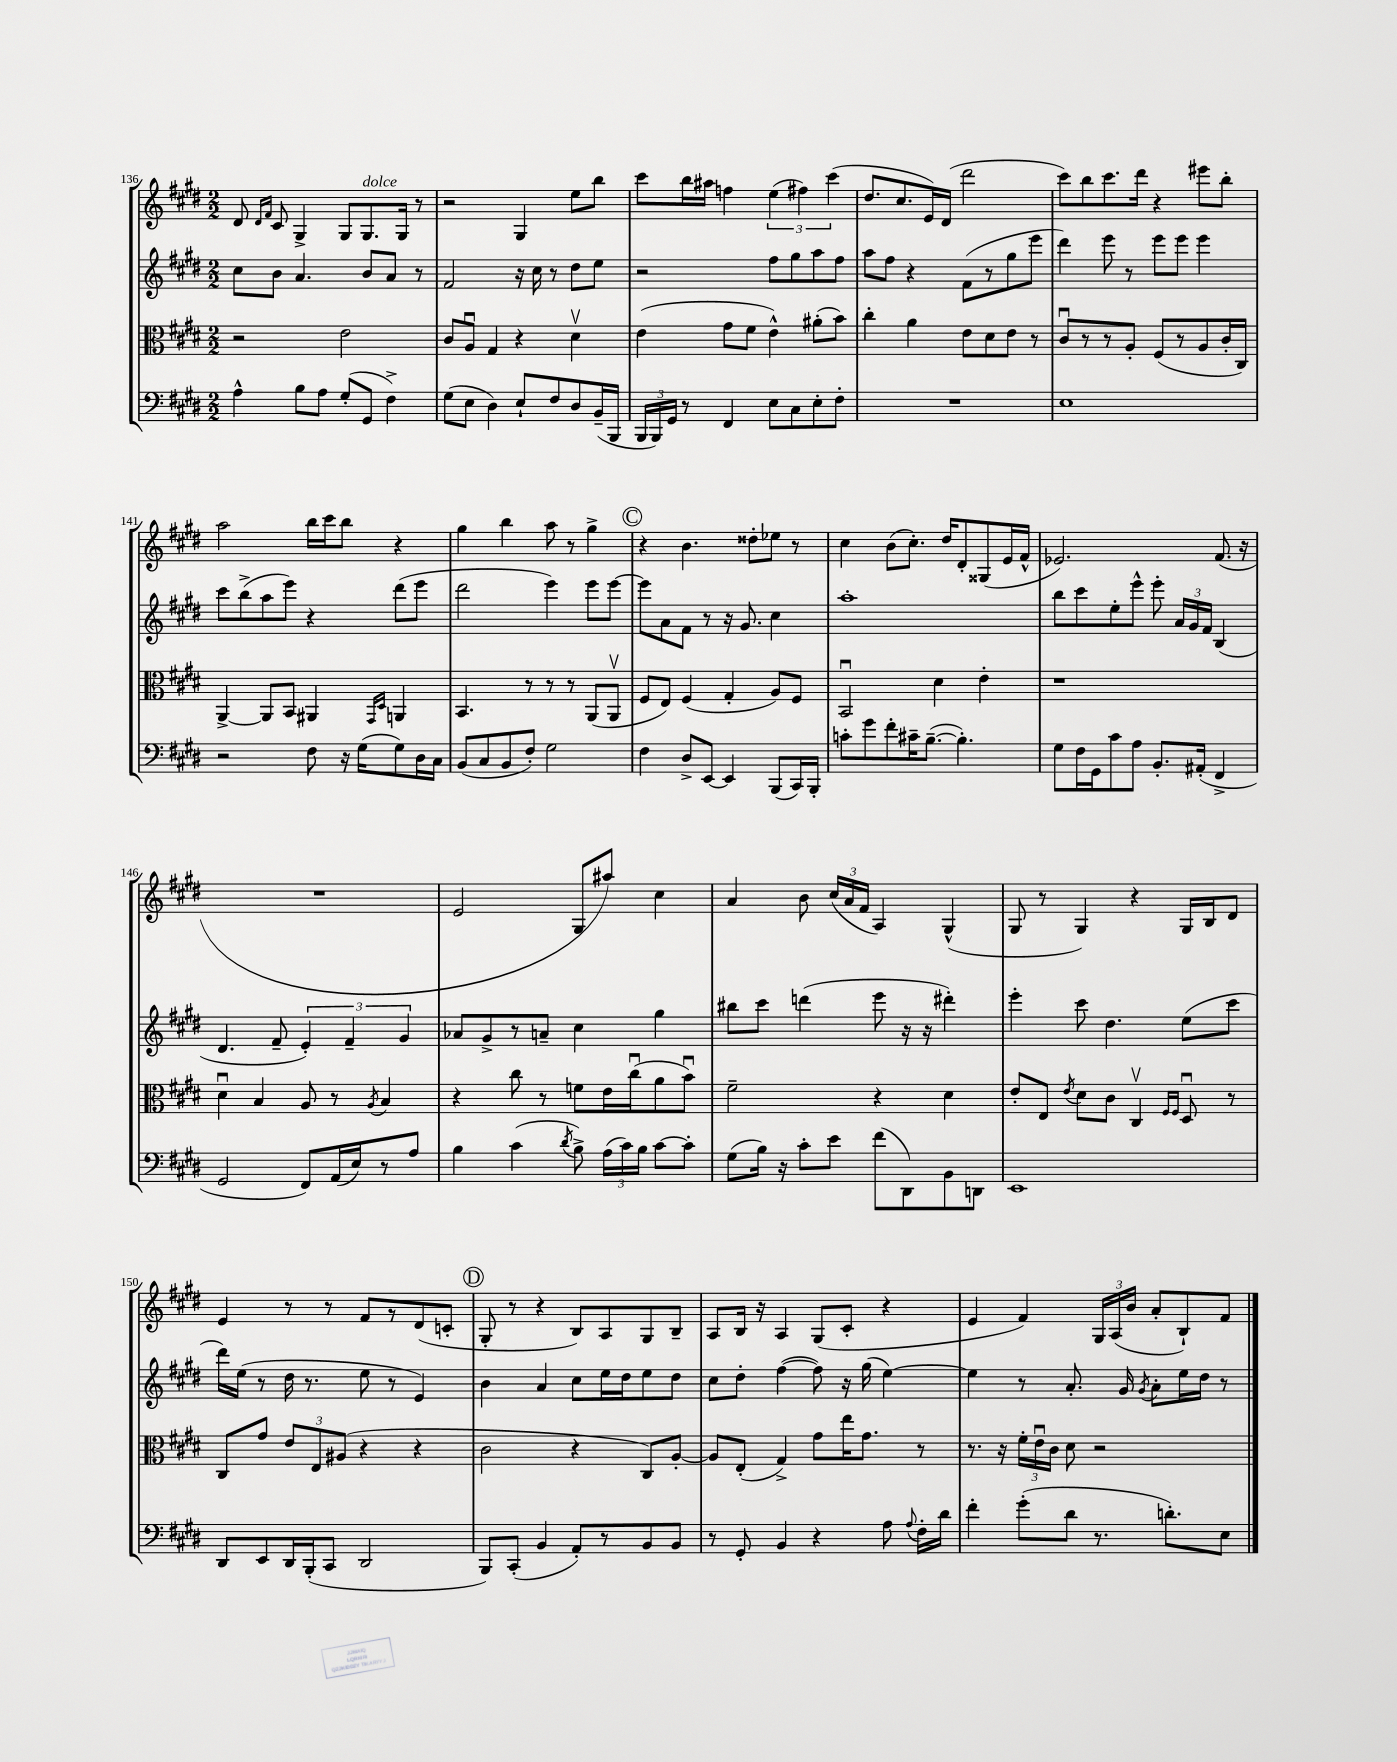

**kern	**kern	**kern	**kern
*staff4	*staff3	*staff2	*staff1
*clefF4	*clefC3	*clefG2	*clefG2
*k[f#c#g#d#]	*k[f#c#g#d#]	*k[f#c#g#d#]	*k[f#c#g#d#]
*M2/2	*M2/2	*M2/2	*M2/2
4A^^\	2r	8cc#\L	8d#/
.	.	.	16qqd#/LL
.	.	.	16qqf#/JJ
.	.	8b\J	8c#/
8B\L	.	4.a/	4G#^/
8A\J	.	.	.
(8G#'/L	2e\	.	8G#/L
8GG#/J	.	8b/L	8.G#/
4F#^\)	.	8a/J	.
.	.	.	16G#/Jk
.	.	8r	8r
=	=	=	=
(8G#\L	8c#/L	2f#/	2r
8E\J	8Au/J	.	.
4D#\)	4G#/	.	.
8E`/L	4r	16r	4G#/
.	.	16cc#\	.
8F#/	.	8r	.
8D#/	4d#v\	8dd#\L	8ee\L
(16BB~/L	.	8ee\J	8bb\J
16BBB/JJ	.	.	.
=	=	=	=
24BBB/LL	(4e\	2r	8ccc#\L
24BBB/)	.	.	.
24GG#/JJ	.	.	.
8r	.	.	16bb\L
.	.	.	16aa#\JJ
4FF#/	8g#\L	.	4ff\
.	8f#\J	.	.
8E\L	4e^^\)	8ff#\L	(6ee\
8C#\	.	8gg#\	.
.	.	.	6ff#\)
8E'\	(8a#'\L	8aa\	.
.	.	.	(6ccc#\
8F#'\J	8b\J)	8ff#\J	.
=	=	=	=
1r	4cc#'\	8aa\L	8.dd#/L
.	.	8ff#\J	.
.	.	.	8.cc#/
.	4a\	4r	.
.	.	.	16e/L)
.	.	.	(16d#/JJ
.	8e\L	(8f#\L	2ddd#\
.	8d#\	8r	.
.	8e\J	8gg#\	.
.	8r	8eee\J	.
=	=	=	=
1E	8c#u/L	4ddd#\)	8ccc#\L)
.	8r	.	8bb\
.	8r	8eee\	8.ccc#\
.	8A'/J	8r	.
.	.	.	16ddd#\Jk
.	(8F#/L	8eee\L	4r
.	8r	8eee\J	.
.	8A/	4eee\	8eee#\L
.	16c#'/L	.	8bb'\J
.	16C#/JJ)	.	.
=	=	=	=
2r	[4AA^/	8ccc#\L	2aa\
.	.	(8bb^\	.
.	8AA/]L	8aa\	.
.	8BB/J	8eee\J)	.
8F#\	4AA#/	4r	16bb\LL
.	.	.	16ccc#\J
16r	.	.	8bb\J
(16G#\LK	.	.	.
.	16qqGG#/LL	.	.
.	16qqD#/JJ	.	.
8G#\)	4AA/	(8ddd#\L	4r
16D#\L	.	8eee\J	.
16C#\JJ	.	.	.
=	=	=	=
(8BB/L	4.BB/	2ddd#\	4gg#\
8C#/	.	.	.
8BB/	.	.	4bb\
8F#'/J)	8r	.	.
2G#\	8r	4eee\)	8aa\
.	8r	.	8r
.	(8AA/L	8eee\L	4gg#^\
.	8AAv/J	[8eee\J	.
=	=	=	=
4F#\	8F#/L	8eee\]L	4r
.	8E/J)	8a\	.
8D#^/L	(4F#/	8f#\J	4.b\
[8EE/J	.	8r	.
4EE/]	4G#'/	16r	.
.	.	8.g#/	.
.	.	.	8dd##'\L
(8BBB/L	8A/L)	4cc#\	8ee-\J
16CC#/L)	8F#/J	.	8r
16BBB'/JJ	.	.	.
=	=	=	=
8c'\L	2BBu/	1aa'	4cc#\
8g#\	.	.	.
8f#'\	.	.	(8b\L
16c#~\K	.	.	8.cc#'\J)
([8.B~\J	.	.	.
.	4d#\	.	.
.	.	.	16dd#/LK
4.B'\])	.	.	8d#'/
.	4e'\	.	(8G##/
.	.	.	16e/L
.	.	.	16f#^^/JJ
=	=	=	=
8G#\L	1r	8bb\L	2.e-/)
16F#\L	.	8ccc#\	.
16GG#\J	.	.	.
8c#\	.	8ee'\	.
8A\J	.	8eee^^\J	.
8.BB'/L	.	8eee'\	.
.	.	24a/LL	.
.	.	24g#/	.
(16AA#'/Jk	.	.	.
.	.	24f#/JJ	.
4FF#^/	.	(4B/	(8.f#/
.	.	.	16r
=	=	=	=
2GG#/	4d#u\	4.d#/	1r
.	4B/	.	.
.	.	8f#~/	.
8FF#/L)	8A/	6e'/)	.
(16AA/L	8r	.	.
.	.	6f#~/	.
16E/J)	.	.	.
.	8qA/	.	.
8r	4B/	.	.
.	.	6g#/	.
8A/J	.	.	.
=	=	=	=
4B\	4r	8a-/L	2e/
.	.	8g#^/	.
(4c#\	8cc#\	8r	.
.	8r	8a~/J	.
8qd#/	.	.	.
8B^\)	8f\L	4cc#\	8G#/L
(24A\LL	16e\L	.	8aa#/J)
24c#\)	.	.	.
.	(16cc#u\J	.	.
24B\JJ	.	.	.
[8c#\L	8a\	4gg#\	4cc#\
8c#'\]J	8bu\J)	.	.
=	=	=	=
(8G#\L	2f#~\	8bb#\L	4a/
16B\Jk)	.	8ccc#\J	.
16r	.	.	.
8c#'\L	.	(4ddd\	8b\
8e\J	.	.	(24cc#/LL
.	.	.	24a/
.	.	.	24f#/JJ
(8f#\L	4r	8eee\	4A/)
8DD#\)	.	16r	.
.	.	16r	.
8BB\	4d#\	4ddd#'\)	(4G#^^/
8DD\J	.	.	.
=	=	=	=
1EE	8e'/L	4eee'\	8G#/
.	8E/J	.	8r
.	8qe/	.	.
.	8d#\L	8ccc#\	4G#/)
.	8c#\J	4.dd#\	.
.	4C#v/	.	4r
.	16qqF#/LL	.	.
.	16qqF#/JJ	.	.
.	8D#u/	(8ee\L	16G#/LL
.	.	.	16B/J
.	8r	8ccc#\J	8d#/J
=	=	=	=
8DD#/L	8C#/L	16ddd#\LL)	4e/
.	.	(16ee\JJ	.
8EE/	8g#/J	8r	.
16DD#/L	12e/L	16dd#\	8r
(16BBB'/J	.	8.r	.
.	12E/	.	.
8CC#/J	.	.	8r
.	(12A#/J	.	.
2DD#/	4r	8ee\	8f#/L
.	.	8r	8r
.	4r	4e/)	(8d#/
.	.	.	8c'/J
=	=	=	=
8BBB/L)	2c#\	4b\	8G#'/
(8CC#'/J	.	.	8r
4BB/	.	4a/	4r
8AA'/L)	4r	8cc#\L	8B/L)
8r	.	16ee\L	8A/
.	.	16dd#\J	.
8BB/	8C#/L)	8ee\	8G#/
8BB/J	[8A'/J	8dd#\J	8B~/J
=	=	=	=
8r	8A/]L	8cc#\L	8A/L
8GG#'/	(8E'/J	8dd#'\J	16B/Jk
.	.	.	16r
4BB/	4G#^/)	([4ff#\	4A/
4r	8g#\L	8ff#\])	(8G#/L
.	16ee\K	16r	8c#'/J
.	8.g#\J	(16gg#\	.
8A\	.	[4ee\)	4r
8qqA/	.	.	.
16F#'\LL	8r	.	.
16d#\JJ	.	.	.
=	=	=	=
4f#'\	8.r	4ee\]	4e/
.	16r	.	.
(8g#'\L	24f#'\LL	8r	4f#/)
.	24eu\	.	.
.	24c#\JJ	.	.
8d#\J	8d#\	8.a'/	.
8.r	2r	.	24G#/LL
.	.	.	(24A/
.	.	16g#/	.
.	.	.	24b/JJ
.	.	8qg#/	.
.	.	8a'\L	8a'/L
8.d'\L)	.	.	.
.	.	16ee\L	8B`/)
.	.	16dd#\JJ	.
8E\J	.	8r	8f#/J
==	==	==	==
*-	*-	*-	*-
